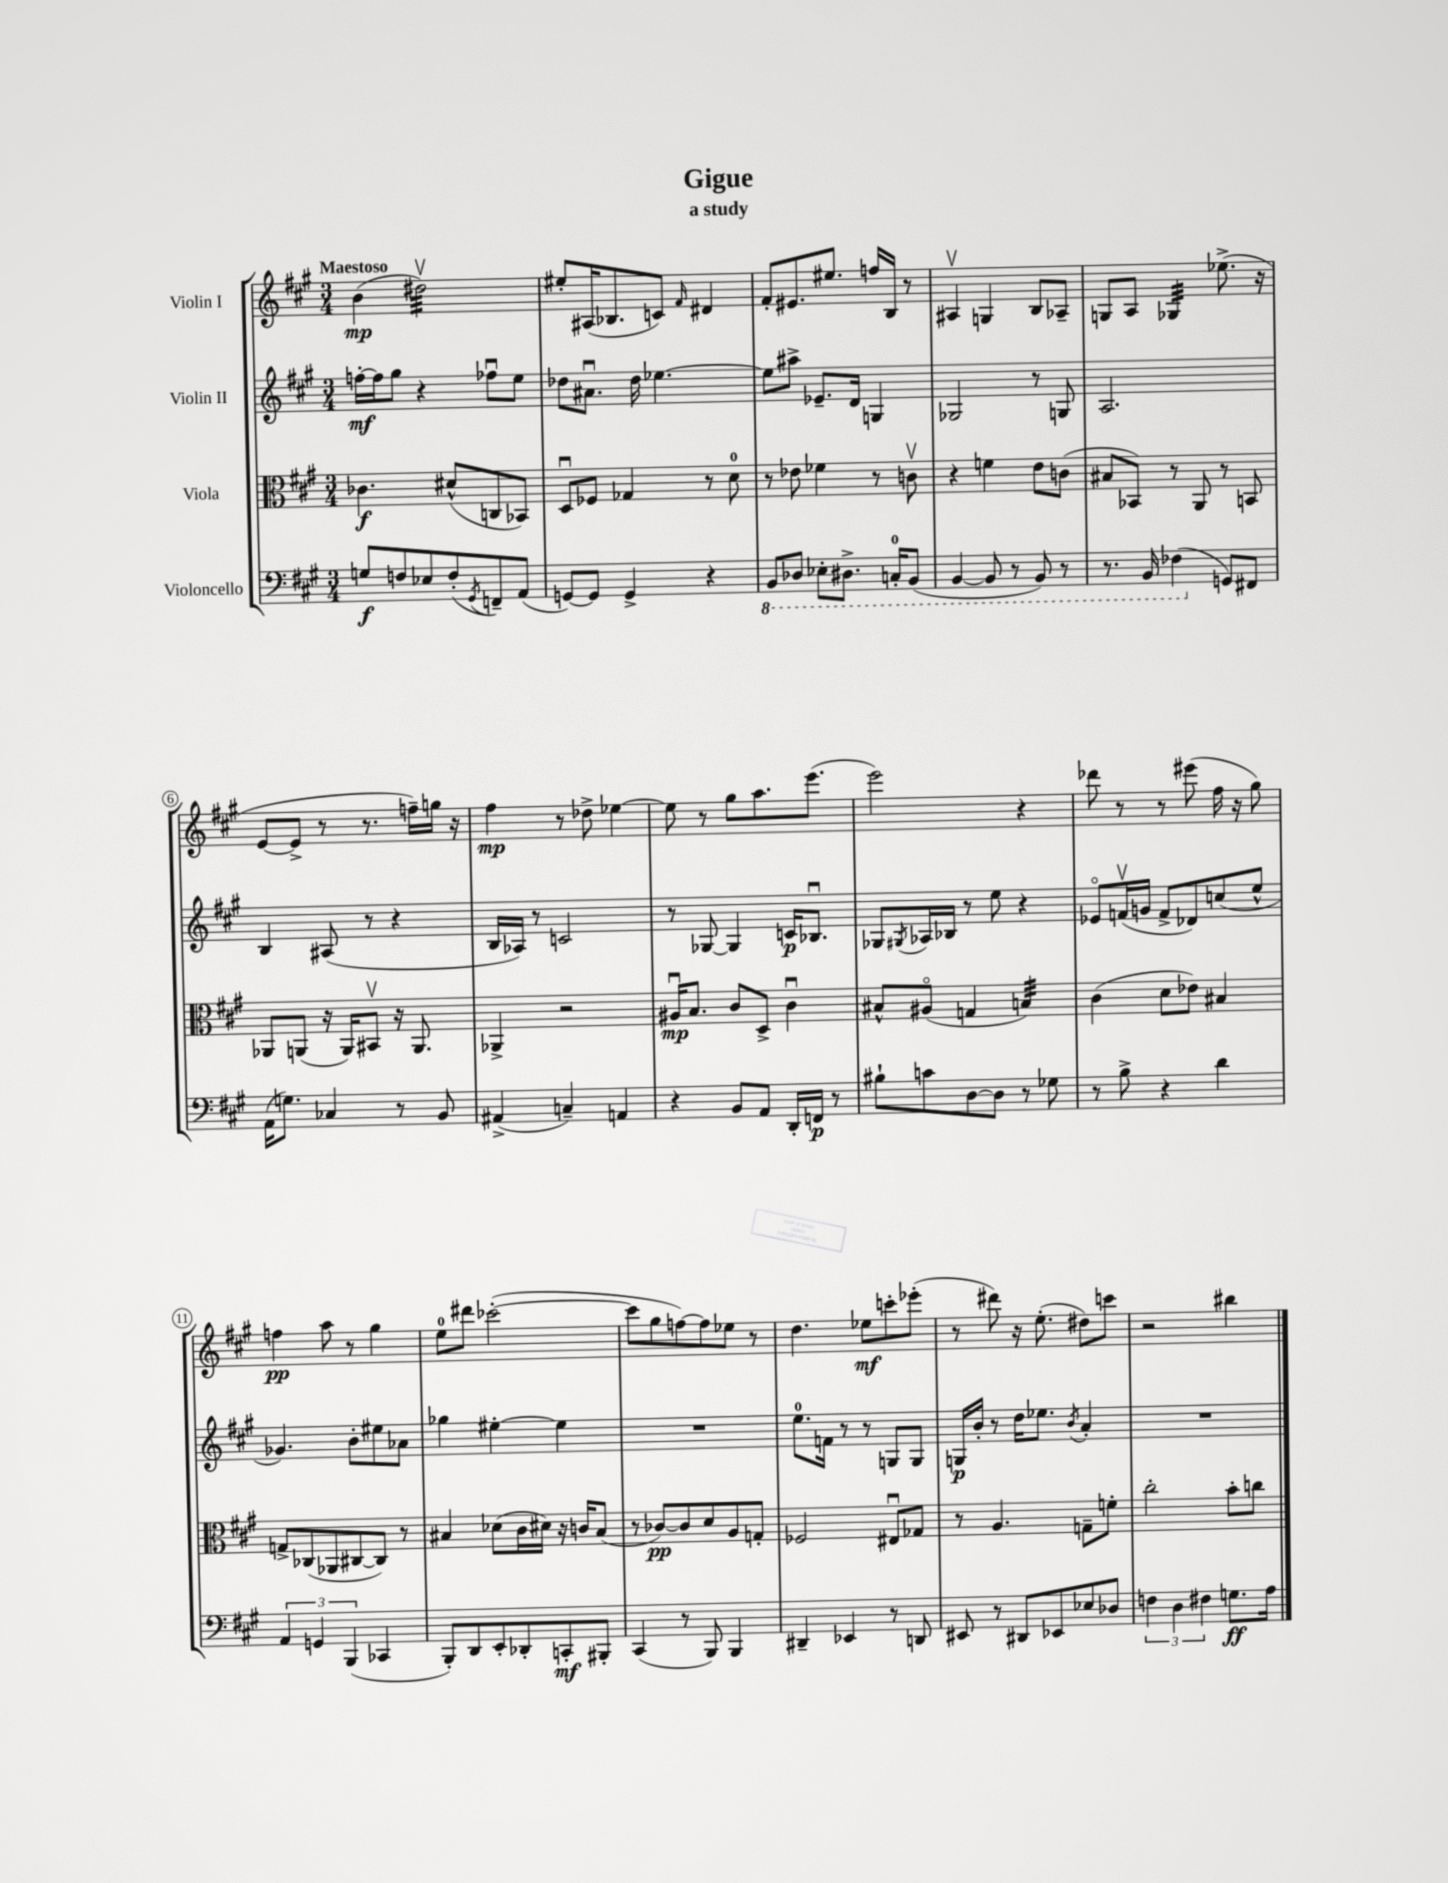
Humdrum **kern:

**kern	**kern	**kern	**kern
*staff4	*staff3	*staff2	*staff1
*clefF4	*clefC3	*clefG2	*clefG2
*k[f#c#g#]	*k[f#c#g#]	*k[f#c#g#]	*k[f#c#g#]
*M3/4	*M3/4	*M3/4	*M3/4
8G/L	4.c-\	[16ff'\LL	(4b\
.	.	16ff\]J	.
8F/	.	8gg#\J	.
8E-/	.	4r	2dd#v\)
(8F'/	(8d#^^/L	.	.
8qGG#/	.	.	.
8FF~/)	8C/	8ff-u\L	.
(8AA/J	8BB-/J)	8ee\J	.
=	=	=	=
[8GG/L)	8Du/L	8dd-\L	8ee#'/L
8GG/]J	8F-/J	8.a#u\J	(16A#/K
.	.	.	8.B-/
4GG^/	4G-/	.	.
.	.	16dd-\	.
.	.	[4.ee-\	8c/J)
.	.	.	16qqf#/
4r	8r	.	4d#/
.	8d\	.	.
=	=	=	=
8BBB/L	8r	8ee-\]L	8f#'/L
8DD-/J	8e-\	8aa#^\J	8.e#/
8EE-'\L	4f-\	8.e-~/L	.
.	.	.	8.ee#/J
8.DD#^\J	.	.	.
.	.	16d/Jk	.
.	8r	4G/	16ff/LL
16CC'/LK	.	.	16B/JJ
(8BBB/J	8cv\	.	8r
=	=	=	=
[4BBB/	4r	2G-/	4A#v/
8BBB/]	4f\	.	4G/
8r	.	.	.
8BBB/)	8e\L	8r	8B/L
8r	(8c\J	8G/	8A-~/J
=	=	=	=
8.r	8B#/L	2.A/	8G/L
.	8BB-/J)	.	8A/J
16BBB/	.	.	.
(4FF-\	8r	.	4G-/
.	8AA/	.	.
8GG/L)	8r	.	(8.ee-^\
8FF#/J	8BB/	.	.
.	.	.	16r
=	=	=	=
(16AA\LK	8AA-/L	4B/	[8e/L
8.G\J)	.	.	.
.	(8AA/J	.	8e^/]J
4C-/	16r	(8A#/	8r
.	16AA/LK)	.	.
.	8BB#v/J	8r	8.r
8r	16r	4r	.
.	8.AA/	.	16ff~\LL)
8BB/	.	.	16gg\JJ
.	.	.	16r
=	=	=	=
(4AA#^/	4AA-^/	16B/LL	4ff#\
.	.	16A-/JJ)	.
.	.	8r	.
4C~/)	2r	2c/	8r
.	.	.	8dd-^\
4AA/	.	.	[4ee-\
=	=	=	=
4r	16A#u/LK	8r	8ee-\]
.	8.B/J	.	.
.	.	[8G-/	8r
8BB/L	8c#/L	4G-/]	8gg#\L
8AA/J	8D^/J	.	8.aa\
16DD'/LL	4c#u\	16c/LK	.
16FF/JJ	.	8.B-u/J	(8.eee\J
8r	.	.	.
=	=	=	=
8B#`\L	8B#^^/L	8G-/L	2eee\)
.	.	8qG#/	.
8c\	(8A#o/J	16A-/L	.
.	.	16B-/JJ	.
[8D\	4G/	8r	.
8D\]J	.	8ee\	.
8r	4B/)	4r	4r
8G-\	.	.	.
=	=	=	=
8r	(4c#\	8e-o/L	8ddd-\
8B^\	.	(16fv/L	8r
.	.	16g/JJ	.
4r	8d\L	8f^/L	8r
.	8e-\J)	8d-/)	(8eee#\
4d\	4B#/	(8cc/	16ff#\
.	.	.	16r
.	.	8ee^^/J	8gg#\)
=	=	=	=
6AA/	8G^/L	4.g-/)	4ff\
.	(8C-/	.	.
6GG/	.	.	.
.	8AA-/	.	8aa\
(6BBB/	.	.	.
.	[8C#/	8b'\L	8r
4CC-/	8C#/]J)	8ee#\	4gg#\
.	8r	8a-\J	.
=	=	=	=
8BBB'/L)	4B#/	4gg-\	8ee\L
8DD/	.	.	8ddd#\J
8EE'/	(8d-\L	[4ee#'\	([2ccc-'\
8DD-'/	16c#\L	.	.
.	16d#\JJ)	.	.
8CC'/	16r	4ee#\]	.
.	16c/LK	.	.
8BBB#'/J	(8B#/J	.	.
=	=	=	=
(4CC#/	8r	2.r	8ccc-\]L
.	[8c-/L)	.	8gg#\
8r	8c-/]	.	[8ff\)
8BBB/)	8d/	.	8ff\]
4BBB/	8A/	.	8ee-\J
.	8G'/J	.	8r
=	=	=	=
4DD#~/	2F-/	8.ee\L	4.dd\
.	.	16f\Jk	.
4EE-/	.	8r	.
.	.	8r	8ee-\L
8r	8E#u/L	8G/L	8ccc'\
8DD/	8G-/J	8G/J	(8eee-'\J
=	=	=	=
8EE#/	8r	16G/LL	8r
.	.	16b'/JJ	.
8r	4.A/	8r	8ddd#\)
8DD#/L	.	16dd\LK	16r
.	.	8.ee-\J	(8.ee'\
8EE-/	.	.	.
.	.	8qb/	.
8E-/	8G~\L	4a'/	8dd#\L)
8D-/J	8f'\J	.	8ccc\J
=	=	=	=
6F\	2cc#'\	2.r	2r
6D\	.	.	.
6F#\	.	.	.
8.G\L	8b'\L	.	4bb#\
.	8cc\J	.	.
16A\Jk	.	.	.
==	==	==	==
*-	*-	*-	*-
